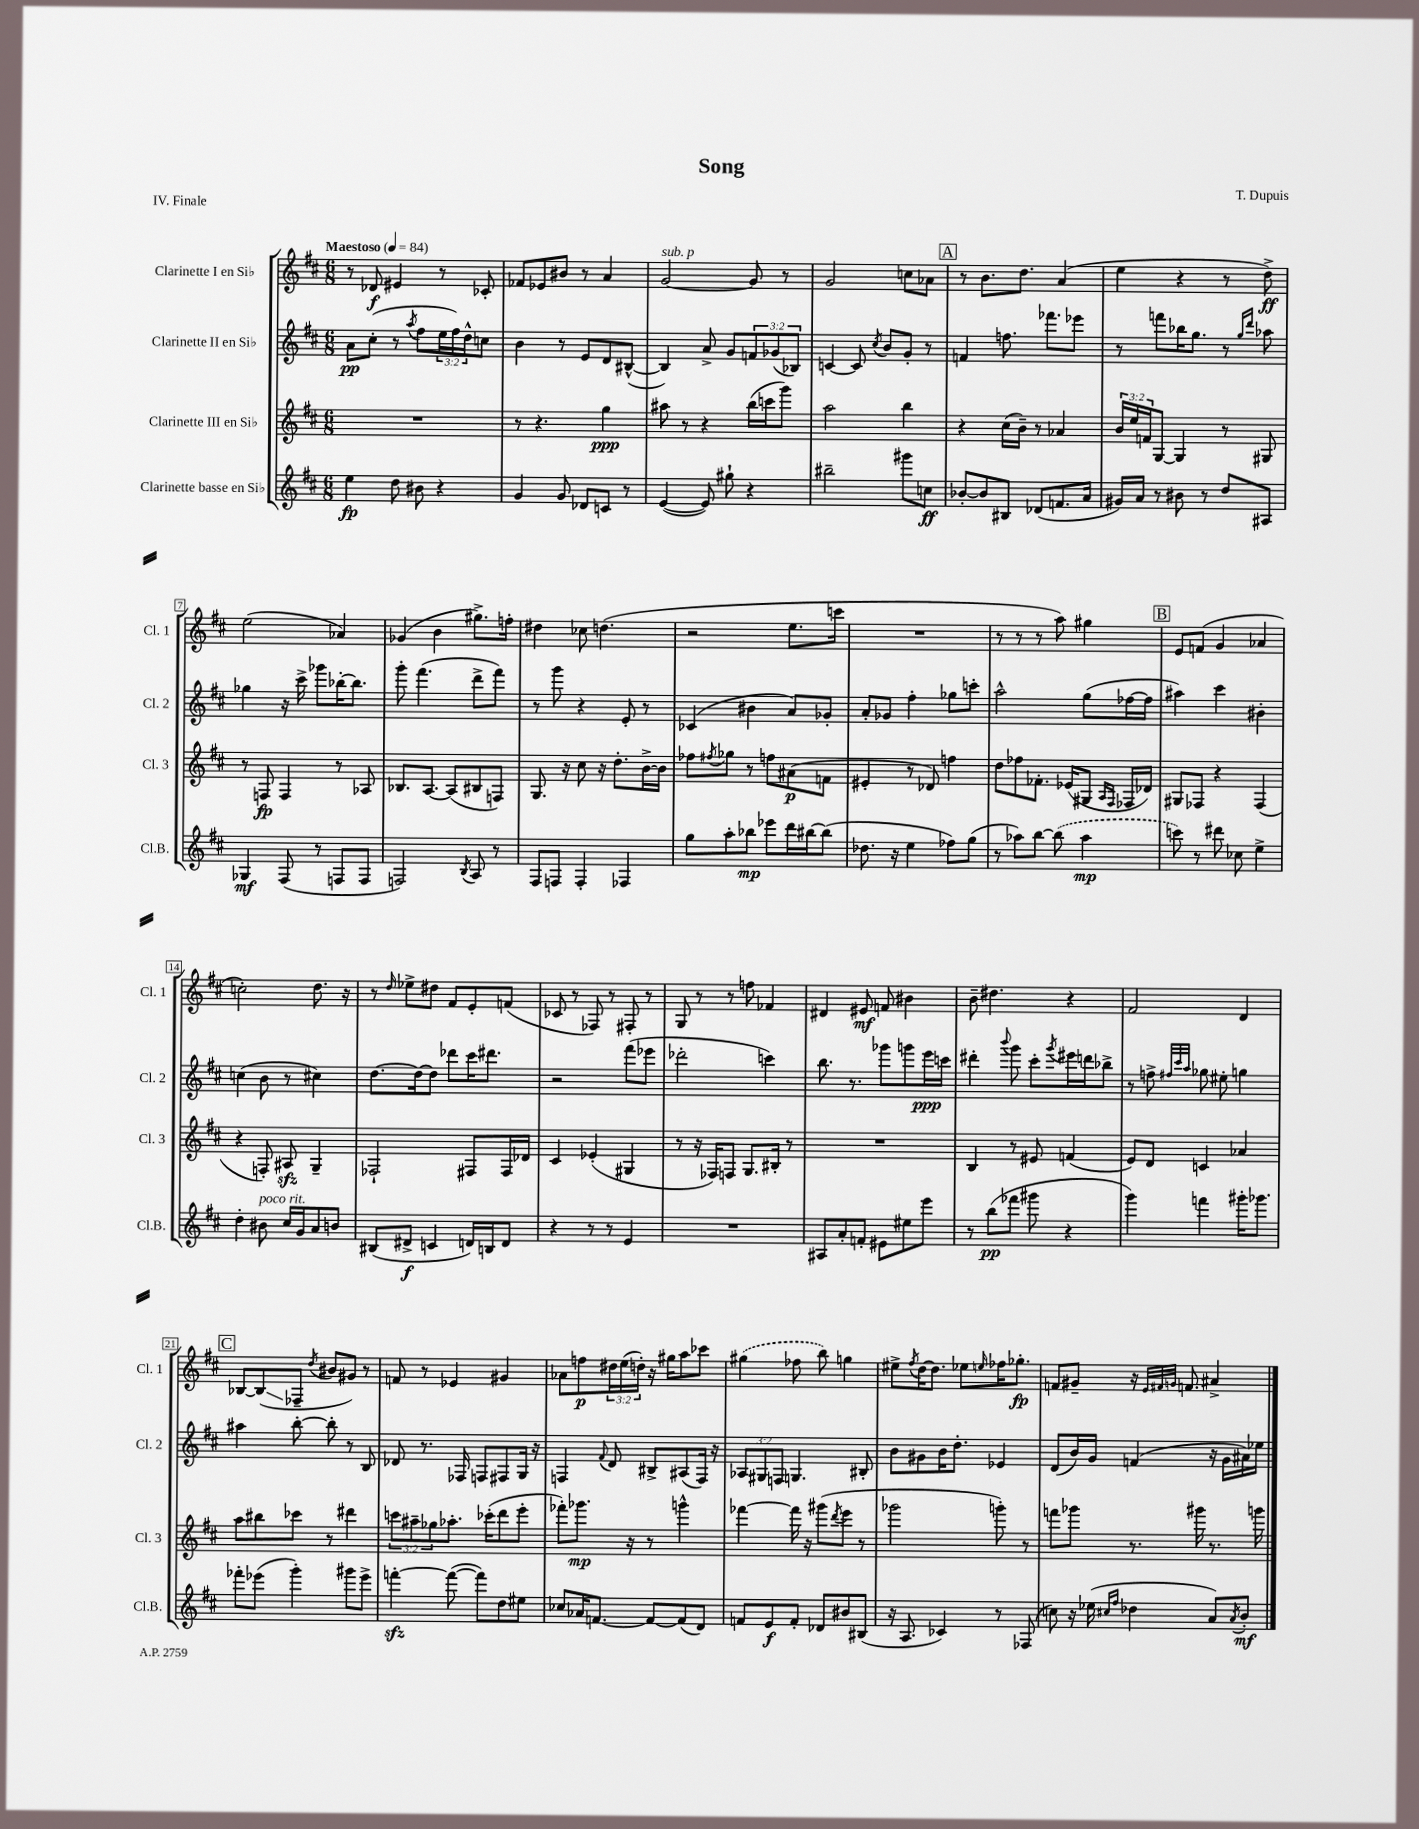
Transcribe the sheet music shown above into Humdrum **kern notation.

**kern	**kern	**kern	**kern
*staff4	*staff3	*staff2	*staff1
*clefG2	*clefG2	*clefG2	*clefG2
*k[f#c#]	*k[f#c#]	*k[f#c#]	*k[f#c#]
*M6/8	*M6/8	*M6/8	*M6/8
*MM84	*MM84	*MM84	*MM84
4ee\	2.r	8a\L	8r
.	.	(8cc#'\J	8d-/
8dd\	.	8r	4e#/
.	.	8qaa/	.
8b#\	.	8ff#\L	.
4r	.	24ee\L	8r
.	.	24ff#\)	.
.	.	24dd^^\J	.
.	.	8cc\J	8c-'/
=	=	=	=
4g/	8r	4b\	8f-/L
.	4.r	.	8e-/
8g/	.	8r	8b#/J
8d-/L	.	8e/L	8r
8c/J	4gg\	8d/	4a/
8r	.	([8B#^^/J	.
=	=	=	=
([4e/	8aa#\	4B#/])	[2g/
.	8r	.	.
8e/])	4r	8a^/	.
8gg#`\	.	8g/L	.
4r	(16bb\LL	12f/	8g/]
.	16ccc\J	.	.
.	.	(12g-/	.
.	8ggg\J)	.	8r
.	.	12B-/J)	.
=	=	=	=
2bb#~\	2aa\	[4c/	2g/
.	.	8c/]	.
.	.	8qcc#/	.
.	.	8b/L	.
8ggg#\L	4bb\	8g'/J	8cc\L
8cc\J	.	8r	8a-\J
=	=	=	=
[8b-'/L	4r	4f/	8r
8b-/]	.	.	8.b\L
8B#/J	(16cc#\LL	8.ff\	.
.	16b~\JJ)	.	8.dd\J
(8d-/L	8r	.	.
.	.	8.fff-\L	.
8.f/	4a-/	.	(4a/
.	.	8eee-\J	.
16a/Jk	.	.	.
=	=	=	=
16g#/LL)	24b/LL	8r	4ee\
.	24ee/	.	.
16a/JJ	.	.	.
.	24f/J	.	.
8r	[8G/J	8fff\L	.
8b#\	4G/]	16bb-\K	4r
.	.	8.gg\J	.
8r	.	.	.
8dd/L	8r	8r	8r
.	.	16qqgg/LL	.
.	.	16qqddd/JJ	.
8A#/J	8G#/	8aa-\	8dd^\)
=	=	=	=
4G-/	8r	4gg-\	(2ee\
.	8F/	.	.
(8F#/	4F/	16r	.
.	.	16ccc#^\	.
8r	.	8ggg-\L	.
8F/L	8r	[16bb-'\K	4a-/)
.	.	8.bb-\]J	.
8F/J	8A-/	.	.
=	=	=	=
2F/)	8.B-/L	8ggg'\	(4g-/
.	.	(4.fff#\	.
.	[8.A/J	.	.
.	.	.	4b\
.	(8A/]L	.	.
8qB/	.	.	.
8A/	8B#/	8ddd^\L	8.gg#^\L)
8r	8F/J)	8fff#\J)	.
.	.	.	16ff'\Jk
=	=	=	=
8F#/L	8.G/	8r	4dd#\
8F/J	.	8ggg\	.
.	16r	.	.
4F'/	8cc#\	4r	8cc-\
.	16r	.	(4.dd\
.	8.dd'\L	.	.
4F-/	.	8e'/	.
.	[16b^\L	8r	.
.	16b\]JJ	.	.
=	=	=	=
8gg\L	8ff-\L	(4c-/	2r
.	8qff#/	.	.
8aa'\	8gg-\J	.	.
8bb-\J	8r	4b#\	.
8eee-\L	8ff\L	.	.
16ddd\L	(8a#\	8a/L)	8.ee\L
[16bb#\J	.	.	.
(8bb#\]J	8f\J	8g-'/J	.
.	.	.	16ccc\Jk
=	=	=	=
8.dd-\	4e#'/	8a'/L	2.r
.	.	8g-/J	.
16r	.	.	.
4ee\	8r	4ff#'\	.
.	8d-/)	.	.
8ff-\L)	4ff\	8gg-\L	.
(8gg\J	.	8ccc'\J	.
=	=	=	=
8r	8dd\L	2aa^^\	8r
8aa-\L)	8ff-\	.	8r
[8bb\J	8.f-'\J	.	8r
(8bb\]	.	.	8aa\)
.	(16e-/LK	.	.
4aa-\	8G#/J	(8gg\L	4gg#\
.	16qqA/LL	.	.
.	16qqF#/JJ	.	.
.	16F-/LL	[16ff-\L	.
.	16d-/JJ)	16ff-\]JJ	.
=	=	=	=
8ccc\)	8G#/L	4aa#\)	8e/L
8r	8F-/J	.	(8f/J
8ddd#\	4r	4ccc#\	4g/
8cc-\	.	.	.
4ee^\	(4F-/	4b#'\	4a-/
=	=	=	=
4dd'\	4r	(4cc\	2cc'\)
8b#\	8F'/)	8b\	.
16cc#/LL	8A#/	8r	.
16g/J	.	.	.
8a/	4G~/	4cc#\)	8.dd\
8b/J	.	.	.
.	.	.	16r
=	=	=	=
(8B#/L	2F-`/	[8.dd\L	8r
.	.	.	16qqdd/
8d#^/J	.	.	8ee-^\L
.	.	16dd\_k	.
4c/	.	8dd\]J	8dd#\J
.	.	8ddd-\L	8f#/L
16d/LL)	8F#/L	16ccc#\K	8e'/
16B/J	.	8.ddd#\J	.
8d/J	16F#/L	.	(8f/J
.	16d-/JJ	.	.
=	=	=	=
4r	4c#/	2r	8c-/
.	.	.	8r
8r	(4e-'/	.	8F-/)
8r	.	.	8r
4e/	4G#/	(8fff#\L	8F#'/
.	.	8eee-\J	8r
=	=	=	=
2.r	8r	2ddd-'\	8G/
.	16r	.	8r
.	16F-/LK)	.	.
.	8F/J	.	8r
.	8.G/L	.	8ff\
.	.	4ccc\)	4f-/
.	16B#'/Jk	.	.
.	8r	.	.
=	=	=	=
8A#/L	2.r	8.bb\	4d#/
8a'/	.	.	.
.	.	8.r	.
8f'/J	.	.	8e#/
8e#\L	.	8ggg-\L	8f/
8ee#\	.	8ggg\	4b#\
8eee\J	.	16eee\L	.
.	.	16ccc\JJ	.
=	=	=	=
8r	4B/	4ddd#'\	8b~\
(8bb\L	.	.	4.dd#\
.	.	8qqbbb/	.
8fff-\J	8r	8ggg\	.
8ggg#\	8e#/	8ccc#'\L	.
.	.	8qggg/	.
4r	(4f/	16eee#\L	4r
.	.	16ddd\J	.
.	.	8bb-^\J	.
=	=	=	=
4ggg\)	8e/L)	8r	2f#/
.	8d/J	8ff^\	.
.	.	32qqff#/LLL	.
.	.	32qqccc#/	.
.	.	32qqaa/JJJ	.
4fff\	4c/	8gg-\	.
.	.	8ee#'\	.
16ggg#'\LK	4a-/	4gg\	4d/
8.ggg-\J	.	.	.
=	=	=	=
8fff-'\L	8aa\L	4aa#\	[8B-/L
(8eee-\J	8bb#\	.	(8B-/]
4ggg'\)	8ccc-\J	[8bb'\	8F-~/J
.	.	.	8qdd/
.	8r	8bb'\]	8b#/L
8ggg#\L	4ddd#\	8r	8g#/J)
8eee-^\J	.	8B/	8r
=	=	=	=
[4fff'\	12ccc\L	8d-/	8f/
.	12aa#~\	.	.
.	.	8.r	8r
.	12gg-\	.	.
(8fff\_	8.aa-'\J	.	4e-/
.	.	16F-/	.
8fff\]L)	.	8F/L	.
.	(16ccc-'\LK	.	.
8dd\	8ddd\	8F#/	4g#/
8ee#\J	8eee'\J	16G/Jk	.
.	.	16r	.
=	=	=	=
8cc-/L	8fff-'\L)	4F/	8a-\L
16a-/K	8.ggg-\J	.	8ff\
[8.f/J	.	.	.
.	.	8qqf#/	.
.	.	8d/	24dd#\L
.	.	.	(24ee\
.	16r	.	.
.	.	.	24dd'\JJ)
8f/_L	8r	8B#^/L	16r
.	.	.	16gg#\LK
(8f/]	4ggg^^\	(8A#/	8aa\
8d/J)	.	16F/Jk)	8ccc-\J
.	.	16r	.
=	=	=	=
8f/L	[4fff-\	12A-/L	(4gg#\
.	.	12G#/	.
8e/	.	.	.
.	.	12F/J	.
8f'/J	16fff-\]	4.G/	8ff-\
.	16r	.	.
8d-/L	(8ggg#\L	.	8bb\)
.	8qddd/	.	.
8b#/	8eee\J	.	4gg\
(8B#/J	8r	8B#'/	.
=	=	=	=
16r	2ggg-\	8b\L	8ee#^\L
8.A/	.	.	.
.	.	.	8qff#/
.	.	8g#\	[16dd\K
.	.	.	8.dd\]J
4c-/)	.	16b\K	.
.	.	8.dd'\J	.
.	.	.	8ee-\L
.	.	.	16qqee/
8r	8ggg'\)	4e-/	16ff-\K
.	.	.	8.gg-'\J
(8F-/	8r	.	.
=	=	=	=
8cc\)	8fff\L	(8d/L	8f/L
16r	8ggg-\J	16b/L)	8g#~/J
(16ee-\	.	16g/JJ	.
16qqcc#/LL	.	.	.
16qqff#/JJ	.	.	.
4dd-\	8.r	(4f/	16r
.	.	.	32qqe/LLL
.	.	.	32qqf#/
.	.	.	32qqg/JJJ
.	.	.	8.f/
.	16ggg#\	.	.
8a/L)	8.r	16r	4a#^/
.	.	16g\LL	.
8qa/	.	.	.
8b'/J	.	16a#\)	.
.	16ggg\	16ee-\JJ	.
==	==	==	==
*-	*-	*-	*-
